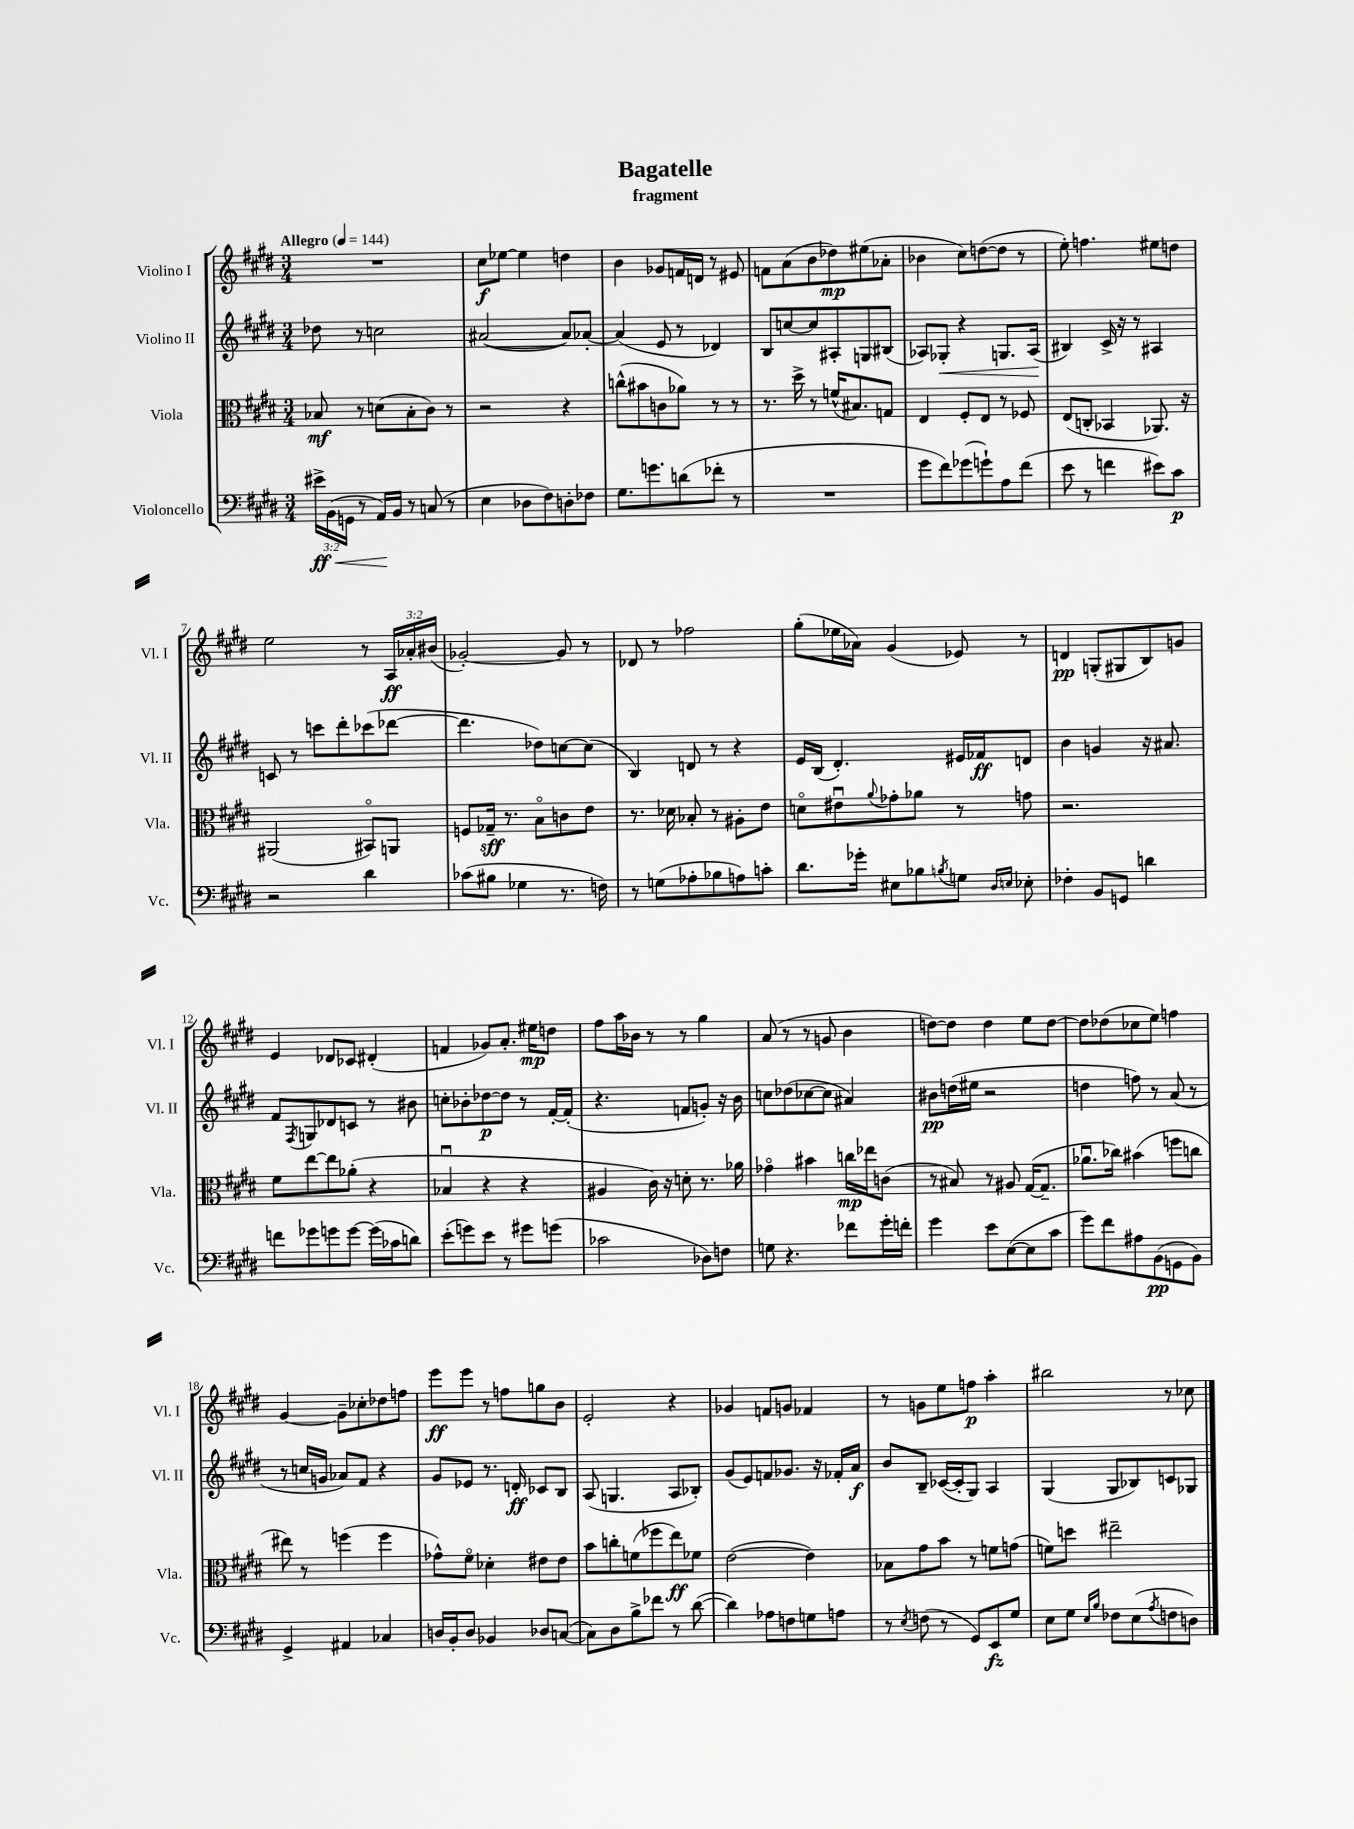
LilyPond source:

\header { title = "Bagatelle" subtitle = "fragment" }
<<
\new StaffGroup <<
\new Staff = "s0" \with { instrumentName = "Violino I" shortInstrumentName = "Vl. I" } {
    \clef treble \key e \major \numericTimeSignature \time 3/4 \override Staff.TupletNumber.text = #tuplet-number::calc-fraction-text \tempo "Allegro" 4 = 144
    R2. |
    cis''8\f ees''8~ ees''4 d''4 |
    b'4 ges'8 f'16 d'16 r8 eis'8 |
    f'8 a'8( b'8 des''8\mp) eis''8( aes'8-. |
    bes'4 cis''8) d''8~( d''8 r8 |
    e''8-.) f''4. eis''8 d''8 |
    e''2 r8 \tuplet 3/2 { a16\ff aes'16-. bis'16( } |
    ges'2~-.) ges'8 r8 |
    des'8 r8 fes''2 |
    gis''8-.( ees''16 aes'16) gis'4( ees'8) r8 |
    d'4\pp g8-.( gis8 b8) g'8 |
    e'4 des'8 ces'8 dis'4-.( |
    f'4 ges'8) a'8.-. eis''16\mp d''8 |
    fis''8 a''16 bes'16 r8 r8 gis''4 |
    a'8( r8 r8 g'8 b'4 |
    d''8~) d''8 d''4 e''8 d''8~ |
    d''8 des''8( ces''8 e''8) f''4 |
    gis'4~ gis'8-- ces''8-. des''8 f''8 |
    e'''8\ff e'''8 r8 f''8 g''8 b'8 |
    e'2-. r4 |
    ges'4 f'8 g'8 fes'4 |
    r8 g'8 e''8 f''8\p a''4-. |
    bis''2 r8 ces''8 \bar "|." |
}
\new Staff = "s1" \with { instrumentName = "Violino II" shortInstrumentName = "Vl. II" } {
    \clef treble \key e \major \numericTimeSignature \time 3/4
    des''8 r8 c''2 |
    ais'2~( ais'8) aes'8~-. |
    aes'4( e'8 r8 des'4) |
    b8 c''8~ c''8 ais8-. g8 bis8( |
    aes8) ges8-.\< r4 g8. aes16\!( |
    bis4) cis'16-> r16 r8 ais4 |
    c'8 r8 c'''8 dis'''8-. ces'''8( des'''8~ |
    des'''4. des''8) c''8~ c''8( |
    b4) d'8 r8 r4 |
    e'16 b16( dis'4.-.) eis'16 fes'16\ff d'8 |
    b'4 g'4 r16 ais'8. |
    fis'8 \acciaccatura { fis8 } g8 des'8 c'8 r8 bis'8 |
    c''8-. bes'8-. des''8~\p des''8 r8 fis'16~-. fis'16-.( |
    r4. f'8 g'8-.) r16 b'16 |
    c''8 des''8( ces''8~ ces''8 ais'4) |
    bis'8\pp d''16( eis''16 r2 |
    d''4 f''8) r8 a'8( r8 |
    r8 c''16 g'16 aes'8) fis'8 r4 |
    gis'8 ees'8 r8. d'16-.\ff ces'8 b8 |
    a8( g4. a8 bes8-.) |
    gis'8( e'8) f'8 ges'8. r16 fes'16-. a'16\f |
    b'8 b8-- ces'16~( ces'16-. gis8) a4 |
    gis4( gis8 bes8) c'8 ges8 \bar "|." |
}
\new Staff = "s2" \with { instrumentName = "Viola" shortInstrumentName = "Vla." } {
    \clef alto \key e \major \numericTimeSignature \time 3/4
    bes8\mf r8 d'8( bes8-. cis'8) r8 |
    r2 r4 |
    c''8-^( bis'8 c'8 aes'8) r8 r8 |
    r8. dis''16-> r8 f'16-^( bis8.) g8 |
    e4 fis8-. e8 r8 fes8 |
    e8( c8-. bes,4 aes,8.) r16 |
    ais,2( bis,8\flageolet) a,8 |
    f8 ges16--\sff r8. b8\flageolet c'8 e'8 |
    r8. des'16 bes8-. r8 ais8-. e'8 |
    d'8\flageolet eis'8\downbow \appoggiatura { a'8 } ges'8-. aes'8 r8 g'8 |
    r2. |
    fis'8 e''8~ e''8 aes'8-.( r4 |
    bes4\downbow r4 r4 |
    ais4 cis'16) r16 d'8-. r8. aes'16 |
    ges'4\flageolet bis'4 c''16\mp ees''16 c'8( |
    r8 bis8) r8 ais8 gis16~( gis8.-- |
    aes'8.\downbow ces''16) bis'4( f''8 c''8 |
    eis''8) r8 f''4( f''4 |
    ges'8-^) fis'8\flageolet des'4-. eis'8 eis'8 |
    b'8 c''8-. f'8( fes''8 e''8\ff) fes'8 |
    e'2~( e'4) |
    bes8 gis'8 b'8 r8 f'8 g'8( |
    f'8) d''8 eis''2-- \bar "|." |
}
\new Staff = "s3" \with { instrumentName = "Violoncello" shortInstrumentName = "Vc." } {
    \clef bass \key e \major \numericTimeSignature \time 3/4 \override Staff.TupletNumber.text = #tuplet-number::calc-fraction-text
    \tuplet 3/2 { eis'16->\ff\< b,16( g,16 } r8 a,16\!) b,16 r8 c8( r8 |
    e4 des8 fis8) d8-. fes8 |
    gis8. g'8. d'8( fes'8-. r8 |
    R2. |
    gis'8 fis'8) ges'8( g'8-!) a8 fis'8( |
    e'8 r8 f'4 eis'8) cis'8\p |
    r2 dis'4 |
    ces'8( bis8 ges4 r8. f16) |
    r8 g8( aes8-. bes8 a8) c'8-. |
    dis'8. ges'16-. eis8 bes8 \acciaccatura { b8 } g8 \grace { dis16 e16 } ees8-. |
    fes4-. b,8 g,8 d'4 |
    f'8 ges'8 g'8 g'8~ g'16( ces'16 d'8) |
    e'8-.( g'8) e'8 r8 gis'8 g'8( |
    ces'2 des8) f8 |
    g8 r4. fes'8 gis'16-. f'16-. |
    gis'4 e'8 e8~( e8 cis'8 |
    gis'8) fis'8 ais8 b,8\pp( g,8 b,8) |
    gis,4-> ais,4 ces4 |
    d16 b,16-. d8 bes,4 des8 c8~( |
    c8) dis8 b8-> fes'8 r8 dis'8~( |
    dis'4) aes8 f8 g8 a8 |
    r8 \acciaccatura { e8 } f8( r8 gis,8) e,8\fz gis8 |
    e8 gis8 \grace { e16 b16 } fes8 e8( \acciaccatura { a8 } f8 d8) \bar "|." |
}
>>
>>
